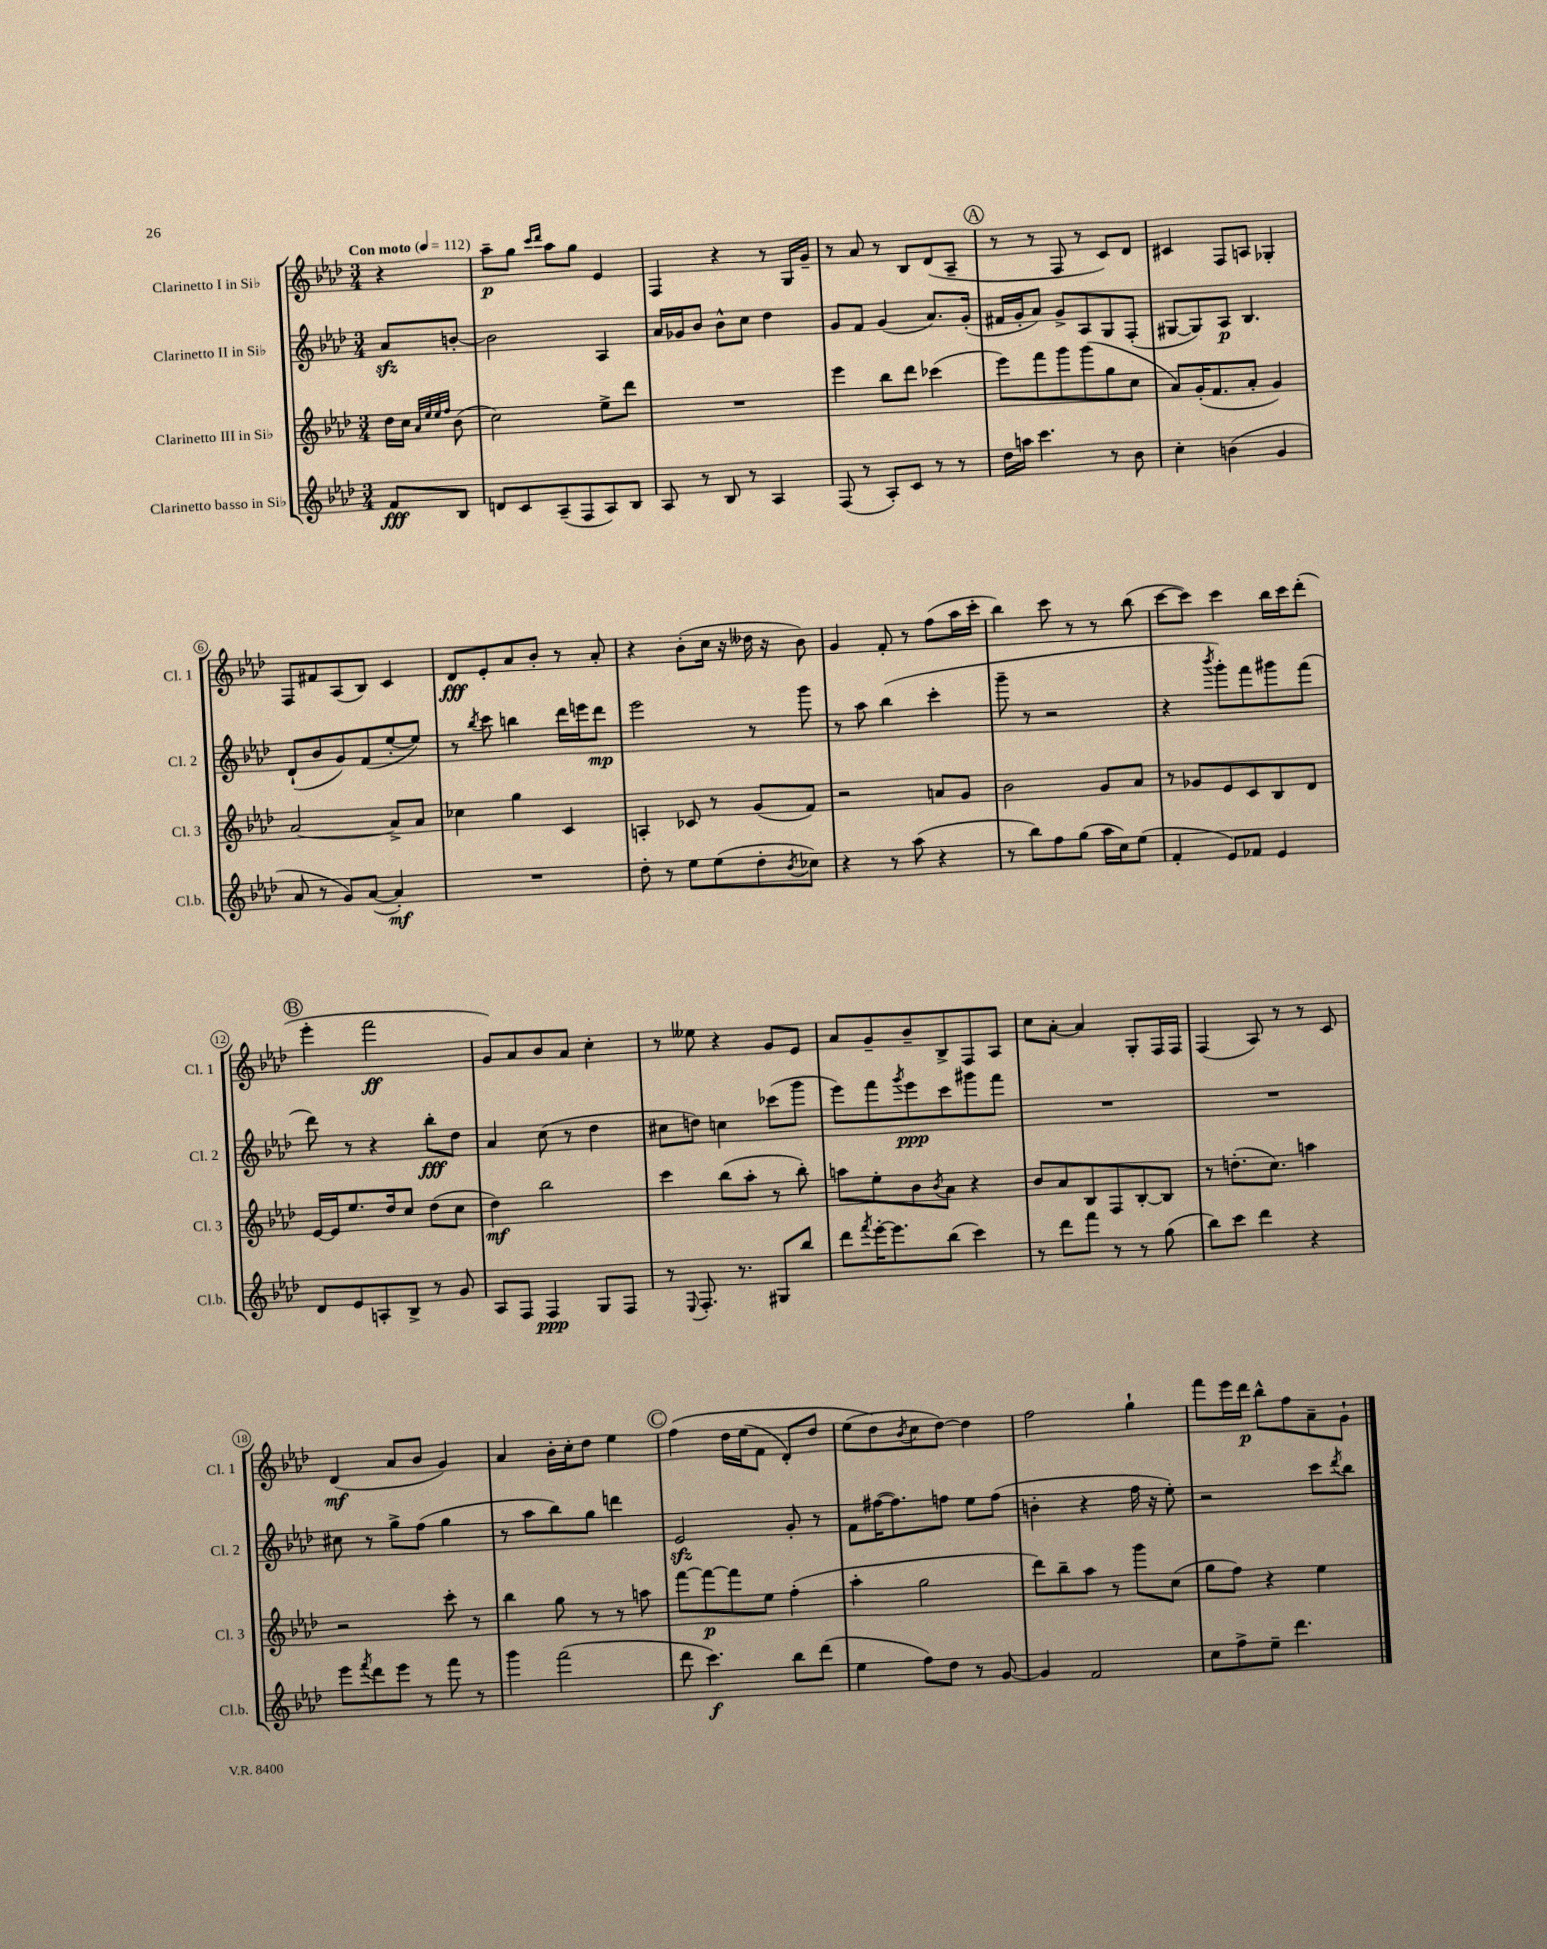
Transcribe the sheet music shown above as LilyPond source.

<<
\new StaffGroup <<
\new Staff = "s0" \with { instrumentName = "Clarinetto I in Sib" shortInstrumentName = "Cl. 1" } {
    \clef treble \key aes \major \numericTimeSignature \time 3/4 \partial 4 \tempo "Con moto" 4 = 112
    r4 |
    aes''8--\p g''8 \grace { c'''16 des'''16 } aes''8 g''8 ees'4 |
    f4 r4 r8 g16 g'16-- |
    r8 aes'8 r8 bes8 des'8( aes8-- |
    \mark \markup { \circle "A" } r8 r8 f8 r8 c'8) des'8 |
    cis'4 f8 a8 ges4-. |
    f8 fis'8 aes8( bes8) c'4 |
    des'8\fff ees'8-. aes'8 bes'8-. r8 aes'8-. |
    r4 bes'8-.( c''16 r16 deses''16 r16 bes'8) |
    g'4 f'8-. r8 f''8( aes''16 c'''16-. |
    bes''4) c'''8 r8 r8 bes''8( |
    c'''8~ c'''8) c'''4 bes''16 c'''16 des'''8-.( |
    \mark \markup { \circle "B" } ees'''4-. f'''2\ff |
    g'8) aes'8 bes'8 aes'8 c''4-. |
    r8 eeses''8 r4 g'8 ees'8 |
    aes'8 g'8-- bes'8-- bes8-> f8 aes8 |
    c''8 aes'8~-. aes'4 g8-. f16 f16 |
    f4( aes8) r8 r8 c'8 |
    des'4\mf( aes'8 bes'8 g'4) |
    aes'4 bes'16-. c''16-. des''8 ees''4 |
    \mark \markup { \circle "C" } f''4\( des''16 ees''16( f'8 des'8-.) des''8 |
    ees''8( des''8\) \acciaccatura { bes'8 } c''8 des''8~) des''4 |
    f''2 g''4-! |
    f'''8 ees'''16 des'''16\p bes''8-^ f''8 aes'8-- g'8-! \bar "|." |
}
\new Staff = "s1" \with { instrumentName = "Clarinetto II in Sib" shortInstrumentName = "Cl. 2" } {
    \clef treble \key aes \major \numericTimeSignature \time 3/4 \partial 4
    aes'8\sfz b'8~-. |
    b'2 aes4 |
    aes'16 ges'16 bes'8 bes'8-^ c''8 des''4 |
    g'8 f'8 g'4( aes'8.) g'16-.( |
    \mark \markup { \circle "A" } fis'16 g'16-. aes'8) g'8-> aes8 g8 f8-.( |
    gis8~ gis8) aes8\p bes4. |
    des'8-!( bes'8 g'8) f'8( ees''8~-. ees''8) |
    r8 \acciaccatura { bes''8 } c'''8 b''4 des'''16 e'''16 des'''8\mp |
    ees'''2 r8 g'''8 |
    r8 aes''8 bes''4( c'''4-. |
    g'''8-- r8 r2 |
    r4 \acciaccatura { bes'''8 } g'''8-.) f'''8 gis'''8 f'''8( |
    \mark \markup { \circle "B" } des'''8) r8 r4 bes''8-.\fff des''8 |
    aes'4 c''8( r8 des''4 |
    cis''8 d''8) c''4 ces'''8( g'''8 |
    ees'''8) f'''8 \acciaccatura { g'''8 } ees'''8\ppp c'''8 gis'''8 f'''8 |
    R2. |
    R2. |
    cis''8 r8 g''8-> f''8( g''4 |
    r8 aes''8 bes''8) g''8 d'''4 |
    \mark \markup { \circle "C" } ees'2\sfz g'8-. r8 |
    f'8 fis''16~( fis''8.) f''8 ees''8 f''8( |
    b'4-. r4 f''16 r16 ees''8-.) |
    r2 c'''8 \acciaccatura { des'''8 } bes''8 \bar "|." |
}
\new Staff = "s2" \with { instrumentName = "Clarinetto III in Sib" shortInstrumentName = "Cl. 3" } {
    \clef treble \key aes \major \numericTimeSignature \time 3/4 \partial 4
    des''16 c''16 \grace { aes'32 ees''32 ees''32 f''32 } bes'8( |
    c''2) ees''8-> des'''8 |
    R2. |
    ees'''4 bes''8 des'''8 ces'''4( |
    \mark \markup { \circle "A" } ees'''8) f'''8 g'''8 g'''8( g''8 c''8 |
    aes'8) g'16-.( f'8. aes'8-. g'4) |
    aes'2~ aes'8-> aes'8 |
    ces''4 g''4 c'4 |
    a4-. ces'8 r8 g'8( f'8) |
    r2 a'8 g'8 |
    bes'2 g'8 aes'8 |
    r8 ges'8 ees'8 c'8 bes8 des'8 |
    \mark \markup { \circle "B" } ees'16~ ees'16 ees''8. des''16 c''8 des''8( c''8 |
    des''4\mf) bes''2 |
    c'''4 bes''8( aes''8-. r8 bes''8-.) |
    a''8 ees''8-. bes'8 \acciaccatura { bes'8 } aes'8 r4 |
    bes'8 aes'8 bes8 f8 bes8~-. bes8 |
    r8 d''8.-.( c''8.) a''4 |
    r2 c'''8-. r8 |
    bes''4 g''8 r8 r8 a''8 |
    \mark \markup { \circle "C" } f'''8~ f'''8~\p f'''8 ees''8 f''4-.( |
    aes''4-. g''2 |
    des'''8) bes''8-- aes''8 r8 g'''8 c''8( |
    g''8 f''8) r4 ees''4 \bar "|." |
}
\new Staff = "s3" \with { instrumentName = "Clarinetto basso in Sib" shortInstrumentName = "Cl.b." } {
    \clef treble \key aes \major \numericTimeSignature \time 3/4 \partial 4
    f'8\fff bes8 |
    d'8 c'8 aes8--( f8 aes8) bes8 |
    aes8 r8 bes8 r8 aes4 |
    f8( r8 aes8-.) c'8 r8 r8 |
    \mark \markup { \circle "A" } des''16 a''16 c'''4. r8 bes'8 |
    c''4-. b'4( g'4 |
    aes'8 r8 g'8) aes'8~( aes'4-.\mf) |
    R2. |
    des''8-. r8 ees''8 ees''8( des''8-. \acciaccatura { bes'8 } ces''8) |
    r4 r8 aes''8( r4 |
    r8 bes''8) f''8 g''8( aes''16 c''16) ees''8( |
    f'4-. ees'8) fes'8 ees'4 |
    \mark \markup { \circle "B" } des'8 ees'8 a8-. bes8-> r8 g'8 |
    aes8 f8 f4\ppp g8 f8 |
    r8 \appoggiatura { ees8 } f8.-. r8. gis8 bes''8 |
    des'''8 \acciaccatura { f'''8 } ees'''16~-. ees'''8. bes''8( c'''4) |
    r8 des'''8 f'''8 r8 r8 g''8( |
    bes''8) c'''8 des'''4 r4 |
    ees'''8 \acciaccatura { f'''8 } des'''8 ees'''8 r8 f'''8 r8 |
    g'''4 f'''2( |
    \mark \markup { \circle "C" } des'''8 c'''4.\f) bes''8 des'''8( |
    ees''4 f''8) des''8 r8 g'8~ |
    g'4 f'2 |
    c''8 f''8-> ees''8-- des'''4. \bar "|." |
}
>>
>>
\layout { \context { \Score \override BarNumber.stencil = #(make-stencil-circler 0.1 0.3 ly:text-interface::print) } }
